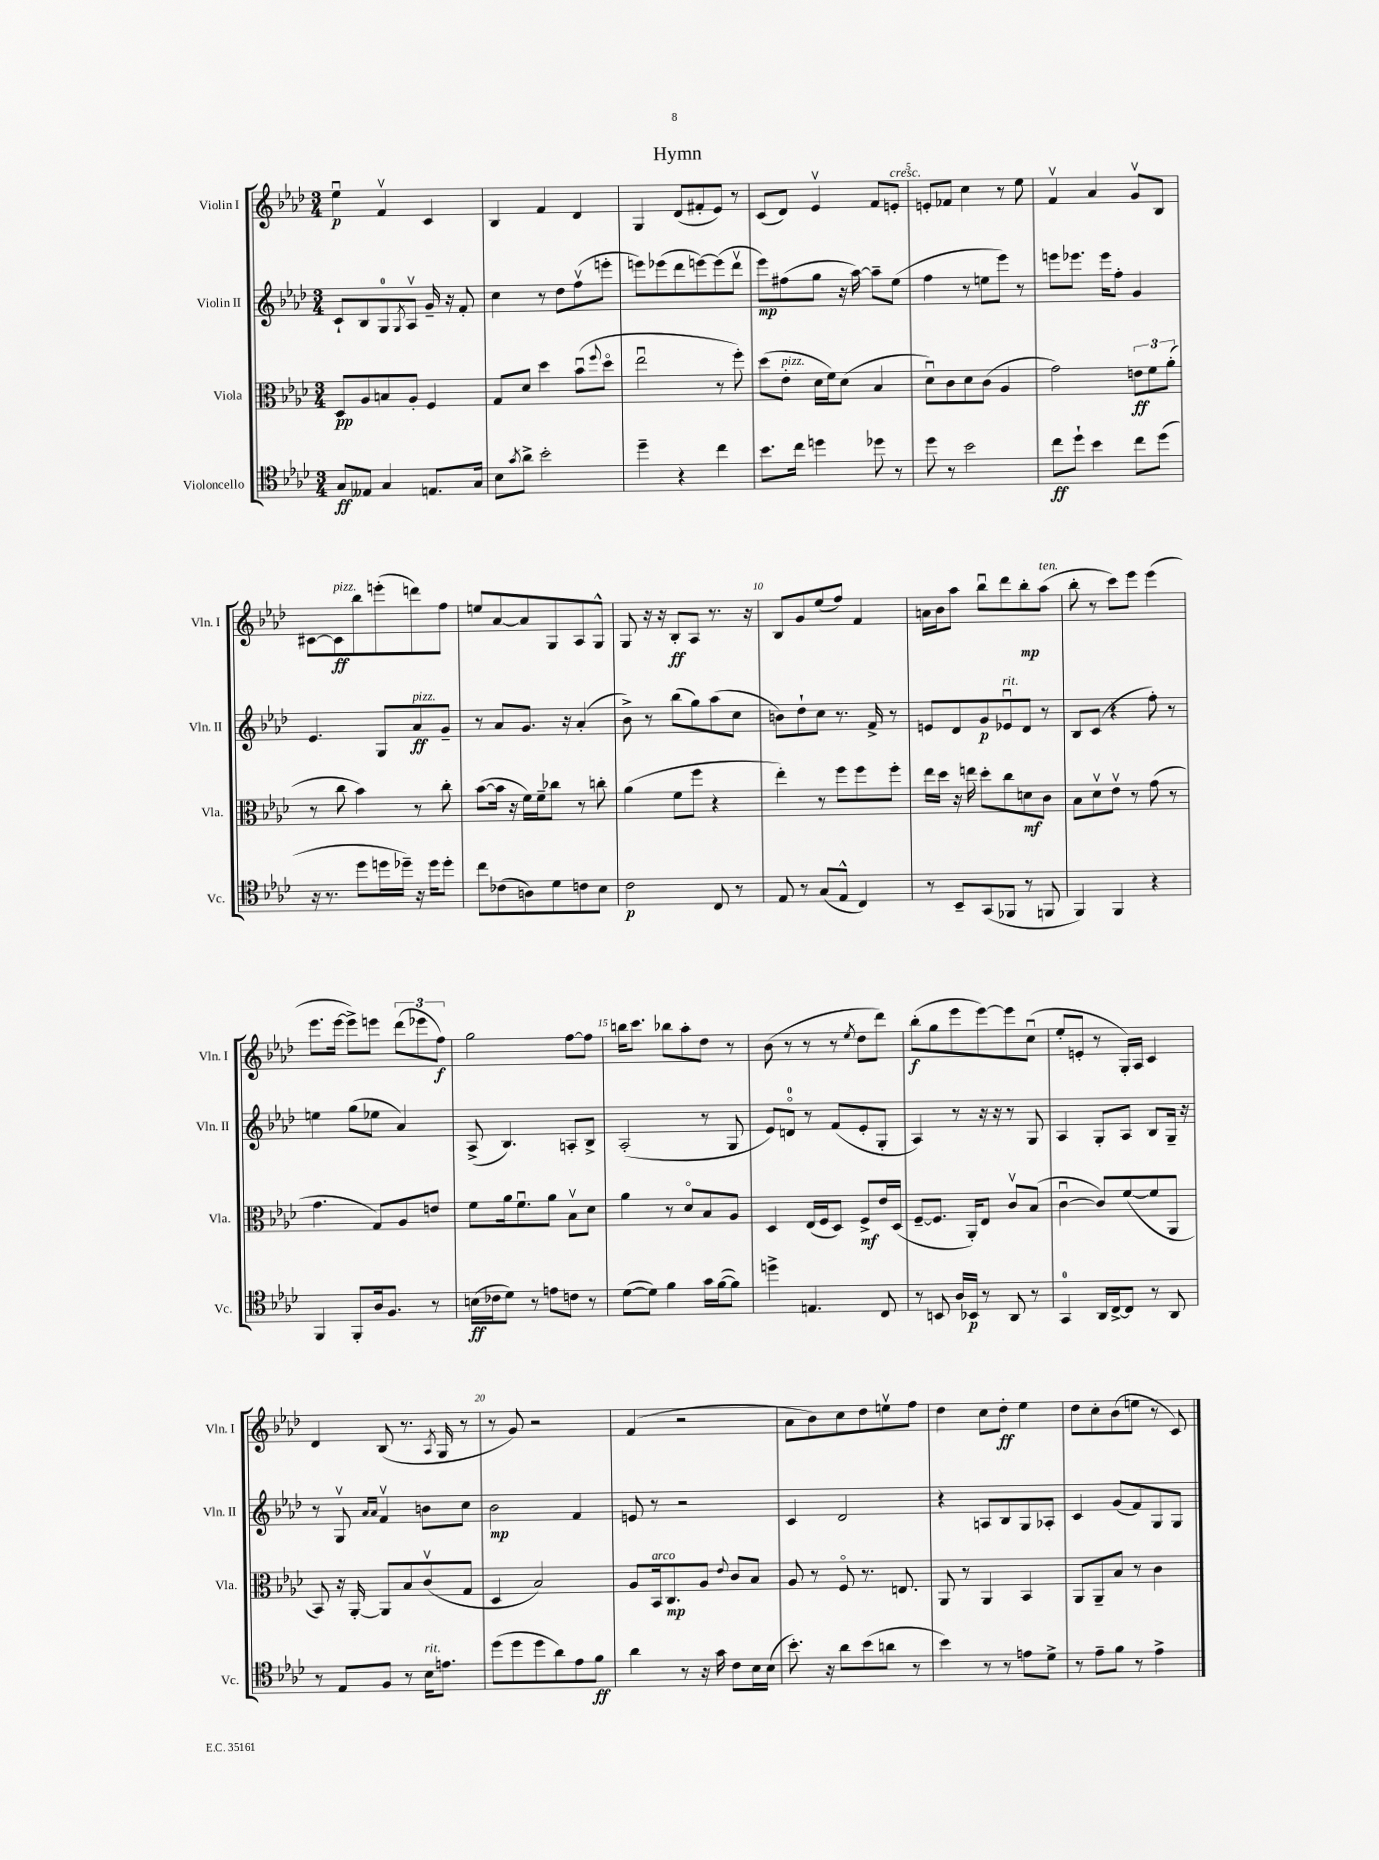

**kern	**kern	**kern	**kern
*staff4	*staff3	*staff2	*staff1
*clefC4	*clefC3	*clefG2	*clefG2
*k[b-e-a-d-]	*k[b-e-a-d-]	*k[b-e-a-d-]	*k[b-e-a-d-]
*M3/4	*M3/4	*M3/4	*M3/4
8G	8D-	8c`	4ee-u
8E--	8A-	8B-	.
4G	8B	8G	4fv
.	.	8qG	.
.	8A-'	8A-v	.
8.E	4F	16g~	4c
.	.	16r	.
.	.	8f'	.
16G	.	.	.
=	=	=	=
8B-	8G	4cc	4B-
8qg	.	.	.
8a-^	8d-	.	.
2b-'	4dd-	8r	4f
.	.	8dd-	.
.	(8b-u	(8ffv	4d-
.	8qqff	.	.
.	8dd-o	8eee'	.
=	=	=	=
4dd-~	2ee-u	8eee)	4G
.	.	(8eee-	.
4r	.	8ddd-	(8d-
.	.	[8eee)	8f#'
4cc	8r	(8eee]	8e-)
.	8ff')	8ddd-v	8r
=	=	=	=
8.b-	(8dd-	8eee-)	(8c
.	8e-'	(8ff#	8d-)
16cc	.	.	.
4dd	16d-	8gg	4e-v
.	16f)	.	.
.	(8d-	16r	.
.	.	[16aa-)	.
8dd-	4B-	8aa-~]	8f
8r	.	(8ee-	8e'
=	=	=	=
8dd-	8d-u)	4ff	8e'
8r	8c	.	8f-
2b-	8d-	8r	4cc
.	(8c	8ee	.
.	4A-	8eee-)	8r
.	.	8r	8ee-
=	=	=	=
8cc	2g)	8eee	4fv
8dd-`	.	8.eee-	.
4b-	.	.	4a-
.	.	16eee-	.
.	.	8ff'	.
8cc	12e	4g	8gv
.	12f	.	.
(8dd-	.	.	8B-
.	(12a-'	.	.
=	=	=	=
16r	8r	4.e-	[8c#
8.r	.	.	.
.	8cc	.	8c#]
8dd-	4b-)	.	8bb-
16dd	.	8G	(8eee'
16dd-~)	.	.	.
16r	8r	8a-	8ddd)
16dd-	.	.	.
8dd-'	8cc'	8g~	8ff
=	=	=	=
8cc	([8b-	8r	8ee
(8c-	16b-]	8a-	[8a-
.	16r	.	.
8A)	16f)	8.g	8a-]
.	16f~	.	.
8d-	8cc-	.	8G
.	.	16r	.
8c	8r	(4a-'	8A-
8B-	8cc'	.	8G^^
=	=	=	=
2c	(4a-	8b-^)	8G
.	.	8r	16r
.	.	.	16r
.	8f	(8bb-	8B-'
.	8ff	8gg)	8A-
8C	4r	(8aa-	8.r
8r	.	8cc	.
.	.	.	16r
=	=	=	=
8E-	4ee-')	8b)	8B-
8r	.	8dd-`	8g
(8G	8r	8cc	(8ee-
8E-^^	8ff	8.r	8ff)
4C)	8ff	.	4f
.	.	16f^	.
.	8ff'	8r	.
=	=	=	=
8r	16ee-	8e	16a
.	16dd-	.	16b-
8BB-~	16r	8d-	8aa-
.	16ee	.	.
(8GG	8dd-'	8g	8bb-u
8FF-	8cc	8e-u	8ddd-
8r	8d	8d-	8bb-'
8FF	8c	8r	(8aa-
=	=	=	=
4FF)	8B-	8B-	8bb-'
.	8d-v	(8c	8r
4FF	8e-v	4r	8ccc)
.	8r	.	8eee-
4r	(8g	8ff')	(4eee-
.	8r	8r	.
=	=	=	=
4FF	4.g	4ee	8.eee-
.	.	.	[16eee-
8FF'	.	(8gg	8eee-^])
16A-	8G)	8ee-	8eee
8.F	.	.	.
.	8A-	4a-)	(12ddd-
.	.	.	12eee-
8r	8e	.	.
.	.	.	12ff)
=	=	=	=
(16B	8f	(8A-^	2gg
16c-	.	.	.
8d-)	16a-	4.B-)	.
.	8.fu	.	.
8r	.	.	.
8e	8a-	.	.
8c	8B-v	8A'	[8ff
8r	8d-	8B-^	8ff]
=	=	=	=
([8d-	4a-	(2A-'	16bb
.	.	.	8.ccc
8d-])	.	.	.
4f	8r	.	8bb-
.	8d-o	.	8aa-'
16g	8B-	8r	8dd-
([16f	.	.	.
8f])	8A-	8G	8r
=	=	=	=
4dd^	4D-	8e-)	(8b-
.	.	8do	8r
4.E	(16E-	8r	8r
.	16F	.	.
.	8D-)	(8f	8r
.	.	.	8qee-
.	8F^	8e-'	8dd-
8C	16e-	8G'	8ddd-)
.	(16D-	.	.
=	=	=	=
8r	[8F~	4A-)	(8bb-'
8BB	8.F]	.	8gg
16A-	.	8r	8eee-
16BB-	16AA-')	.	.
8r	8E-	16r	[8eee-)
.	.	16r	.
8AA-	8cv	8r	8eee-]
8r	(8B-	8G	(8ccu
=	=	=	=
4GG	[4cu	4A-	8ee-'
.	.	.	8e'
16AA-	8c])	8G'	8r
[16C^	.	.	.
8C]	([8f	8A-	16G')
.	.	.	16A-
8r	8f]	8B-	4c
8AA-	8AA-	16G~	.
.	.	16r	.
=	=	=	=
8r	8BB-)	8r	4d-
8E-	16r	8Gv	.
.	[16AA-'	.	.
.	.	16qqa-	.
.	.	16qqa-	.
8F	8AA-]	4fv	(8B-
8r	8B-	.	8.r
16B-	(8cv	8b	.
.	.	.	8qA-
8.e	.	.	16G
.	8G	8cc	8r
=	=	=	=
(8dd-	4D-	2b-	8r
8dd-	.	.	8g)
8dd-	2B-)	.	2r
8a-)	.	.	.
8e-	.	4f	.
8f	.	.	.
=	=	=	=
4a-	8A-	8e	(4f
.	16BB-	8r	.
.	8.C	.	.
8r	.	2r	2r
16r	8A-	.	.
16g	.	.	.
.	8qqe-	.	.
8c	8c	.	.
16B-	8B-	.	.
(16B-	.	.	.
=	=	=	=
8.b-')	8A-	4c	8a-
.	8r	.	8b-)
16r	.	.	.
8a-	8Fo	2d-	8cc
(8b-	8.r	.	8dd-
8a	.	.	8eev
.	8.E	.	.
8r	.	.	8ff
=	=	=	=
4b-)	8AA-	4r	4dd-
.	8r	.	.
8r	4AA-	8A	8cc
8r	.	8B-	8dd-'
8e	4BB-	8G	4ee-
8d-^	.	8A-'	.
=	=	=	=
8r	8AA-	4c	8dd-
8e-~	8AA-~	.	8cc'
8f	8B-	(8g	(8b-
8r	8r	8f)	8ee
4e-^	4c	8G	8r
.	.	8G	8c)
==	==	==	==
*-	*-	*-	*-
